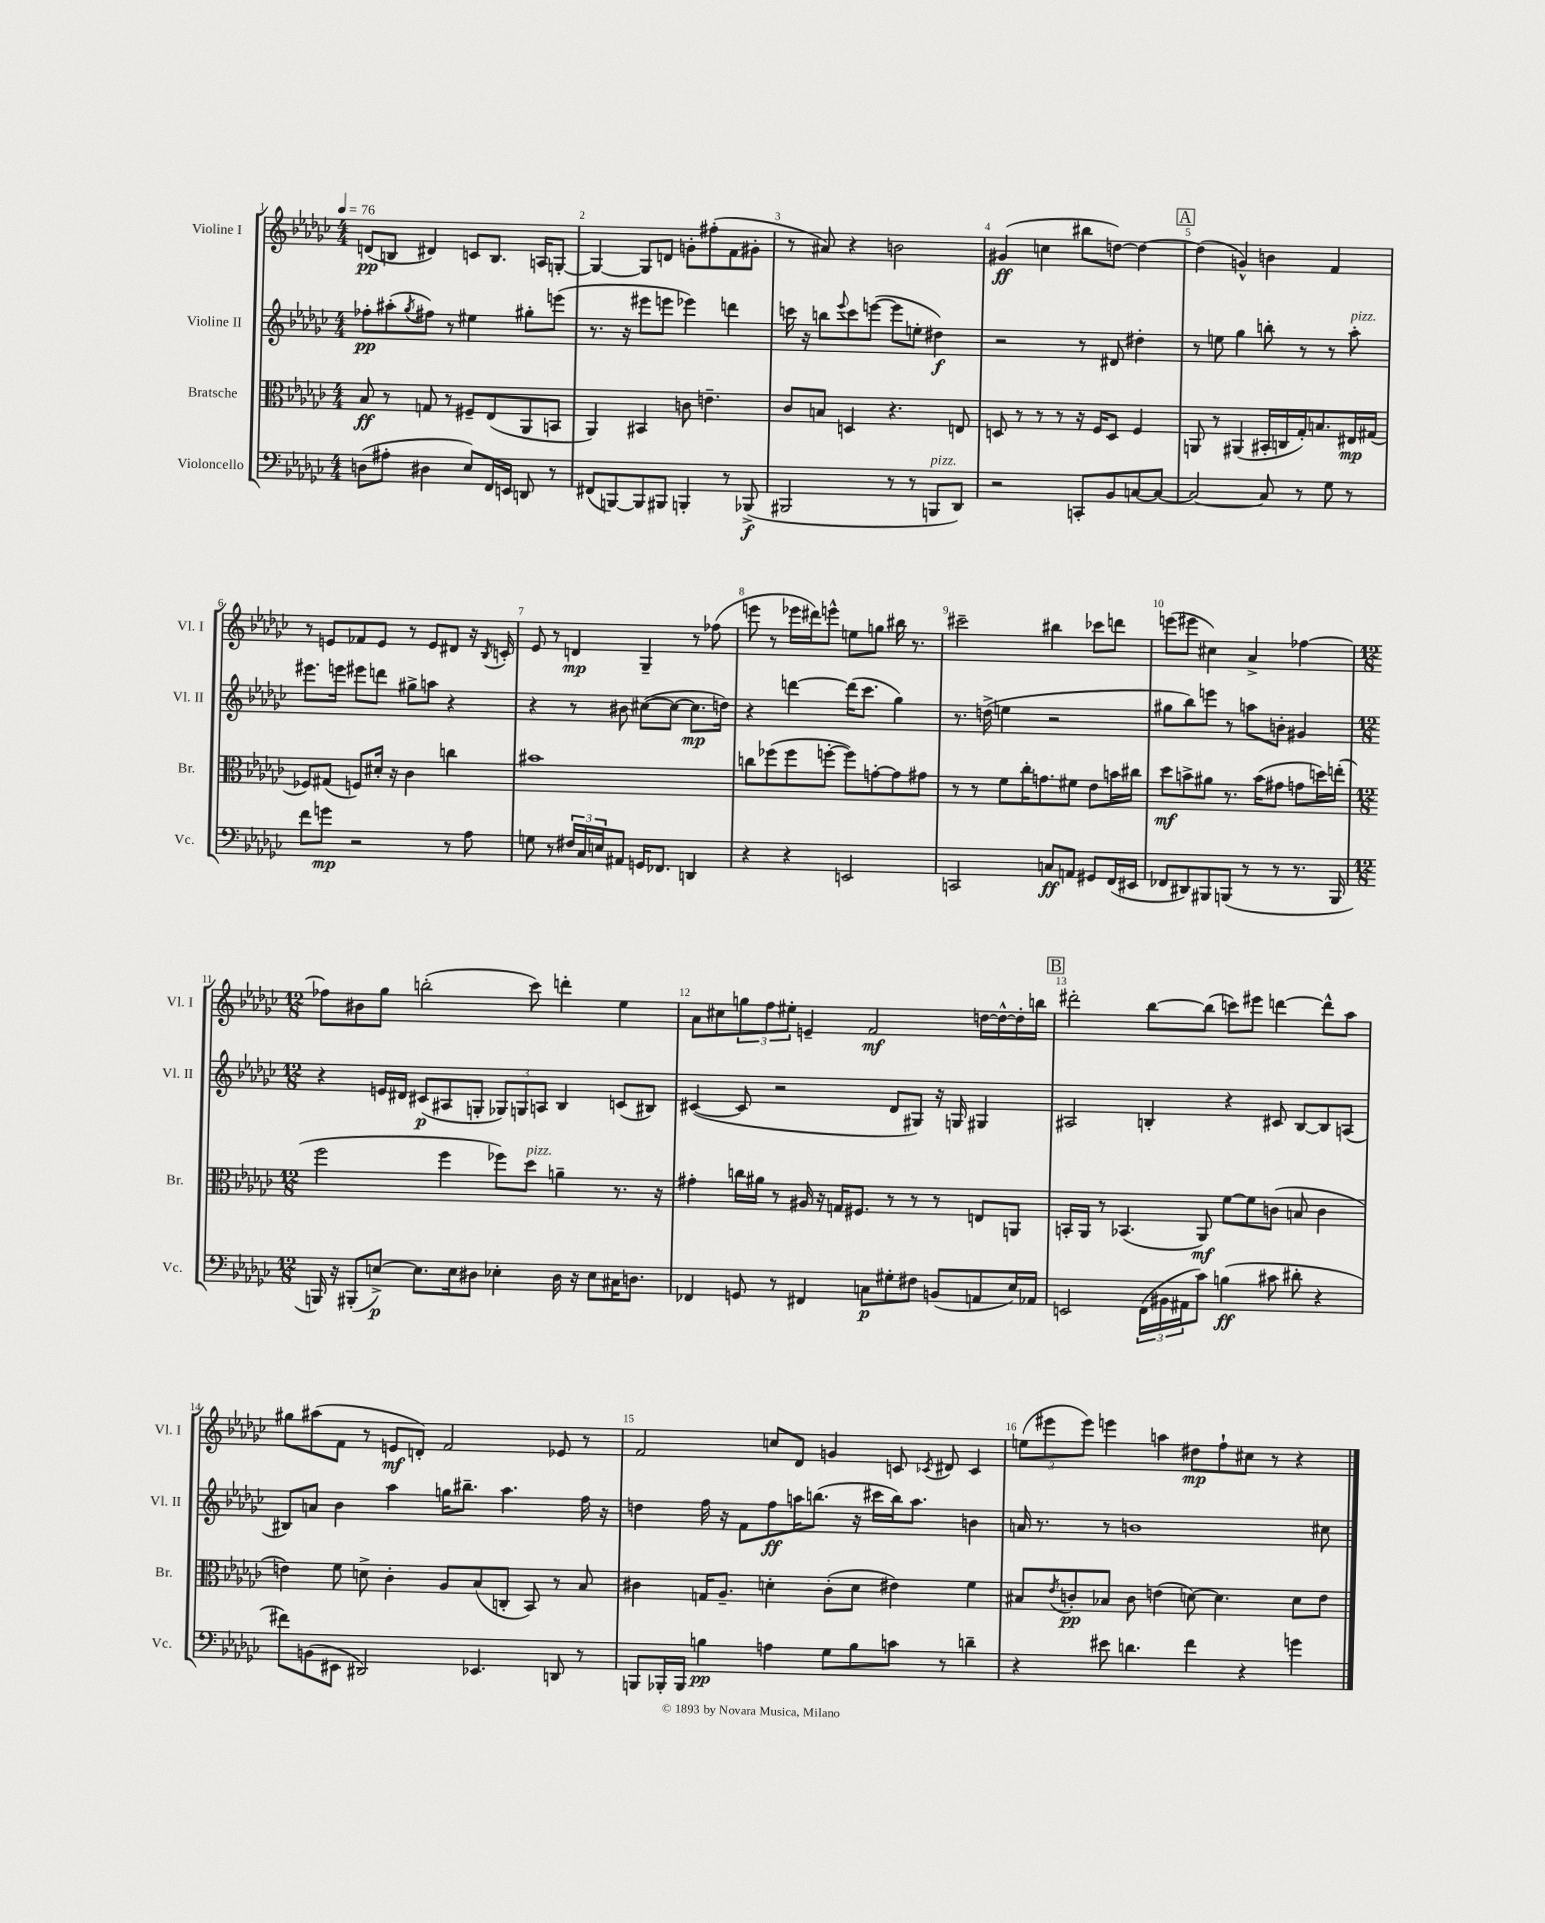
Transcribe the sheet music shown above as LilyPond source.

<<
\new StaffGroup <<
\new Staff = "s0" \with { instrumentName = "Violine I" shortInstrumentName = "Vl. I" } {
    \clef treble \key ges \major \numericTimeSignature \time 4/4 \tempo 4 = 76
    d'8\pp( b8 dis'4) c'8 b8. a16 g8~-. |
    g4~ g8 d'8 g'8-. fis''8-.( f'8 gis'8-. |
    r8 ais'8) r4 b'2 |
    gis'4\ff( c''4 bis''8 d''8~) d''4~ |
    \mark \markup { \box "A" } d''4( g'4-^) b'4 f'4 |
    r8 e'8 fes'8 e'8 r8 e'8 dis'8 r16 \acciaccatura { bes8 } c'16-. |
    ees'8 r8 d'4\mp ges4-- r8 fes''8( |
    e'''8 r8 ees'''16 dis'''16) e'''8-^ e''8 g''8 bis''16 r8. |
    cis'''2-- bis''4 ces'''8 d'''8 |
    e'''8( eis'''8 cis''4) aes'4-> fes''4~ |
    \numericTimeSignature \time 12/8 fes''8 bis'8 ges''8 b''2-.( ces'''8) d'''4-. ees''4 |
    aes'8 cis''8 \tuplet 3/2 { g''8 f''8 eis''8-. } e'4-- f'2\mf d''16~ d''16~-^ d''16-. b''16 |
    \mark \markup { \box "B" } dis'''2-. bes''8~ bes''8( c'''8) eis'''8 d'''4~ d'''8-^ aes''8 |
    gis''8 ais''8( f'8 r8 e'8\mf d'8-.) f'2 ees'8 r8 |
    f'2 c''8 des'8 g'4 c'8 \acciaccatura { ces'8 } dis'8 ces'4 |
    \tuplet 3/2 { e''8( eis'''8 eis'''8) } e'''4 a''4 dis''8\mp f''8-! cis''8 r8 r4 \bar "|." |
}
\new Staff = "s1" \with { instrumentName = "Violine II" shortInstrumentName = "Vl. II" } {
    \clef treble \key ges \major \numericTimeSignature \time 4/4
    fes''8-.\pp ais''8-.( \acciaccatura { ges''8 } fis''8) r8 eis''4 gis''8-. e'''8( |
    r8. r16 eis'''8 e'''8 ees'''4) d'''4 |
    c'''16 r16 b''8 \appoggiatura { ees'''8 } c'''8 e'''8~( e'''8 e''8-. dis''4\f) |
    r2 r8 dis'8 dis''4-. |
    \mark \markup { \box "A" } r8 e''8 ges''4 b''8-. r8 r8 aes''8-.^\markup { \italic "pizz." } |
    eis'''8. e'''16 eis'''8 d'''8 gis''8-> a''8 r4 |
    r4 r8 bis'8 cis''8~( cis''8~ cis''8.\mp d''16) |
    r4 d'''4~ d'''16( ces'''8. ges''4) |
    r8. d''16->( e''4 r2 |
    gis''8 bes''8) e'''8 r8 a''8 b'8-. gis'4 |
    \numericTimeSignature \time 12/8 r4 e'16 dis'16 cis'8\p( ais8 g8-. \tuplet 3/2 { ges8) g8 a8 } bes4 c'8( bis8) |
    cis'4~( cis'8 r2 des'8 gis8) r16 g16 gis4 |
    \mark \markup { \box "B" } ais2 b4-. r4 cis'8 b8~ b8 a8( |
    bis8) a'8 bes'4 aes''4 g''16 bis''8.-- aes''4. f''16 r16 |
    d''4 f''16 r16 f'8 f''8\ff a''16 b''8.( r16 cis'''16 b''16) a''8. b'4 |
    a'16 r8. r8 b'1 cis''8 \bar "|." |
}
\new Staff = "s2" \with { instrumentName = "Bratsche" shortInstrumentName = "Br." } {
    \clef alto \key ges \major \numericTimeSignature \time 4/4
    bes8\ff r8 g8 r8 fis8-- ees8( aes,8 b,8 |
    aes,4) bis,4 c'8 e'4.-- |
    ces'8 b8 d4 r4. e8 |
    d8 r8 r8 r8 r16 f16 d8 f4 |
    \mark \markup { \box "A" } a,8 r8 ais,4( bis,16-. c16 ges16-.) b8. eis16\mp gis16( |
    fes8) gis8( f8) dis'16-. r16 ces'4 c''4 |
    bis'1 |
    c''8 fes''8( fes''8 f''8~-. f''8) g'8~-. g'8 gis'8 |
    r8 r8 f'8 ces''16-. g'8. fis'8 ees'8 b'16 cis''16 |
    des''8\mf b'8-> ais'8 r8. b'16( gis'8 g'8 d''16) e''16-.( |
    \numericTimeSignature \time 12/8 f''2 f''4 fes''8) des''8^\markup { \italic "pizz." } a'4-- r8. r16 |
    gis'4-. c''16 ais'16 r8 ais16 r16 g16 fis8. r8 r8 r8 e8 a,8 |
    \mark \markup { \box "B" } b,16-. aes,16 r8 bes,4.( aes,8\mf) f'8~ f'8 c'8( b8 c'4 |
    e'4) f'8 d'8-> ces'4-. aes8 bes8( c8-. bes,8) r8 bes8 |
    cis'4 g16 aes8.-- d'4-. cis'8-.( d'8 eis'4) f'4 |
    bis8 \acciaccatura { ees'8 } c'8-.\pp bes8 c'8 e'4( d'8~) d'4. d'8 e'8 \bar "|." |
}
\new Staff = "s3" \with { instrumentName = "Violoncello" shortInstrumentName = "Vc." } {
    \clef bass \key ges \major \numericTimeSignature \time 4/4
    d8( ais8-. dis4 ees8) f,16 e,16 d,8 r8 |
    fis,8( b,,8~) b,,8 bis,,8 b,,4-. r8 bes,,8->\f( |
    bis,,2 r8 r8 b,,8^\markup { \italic "pizz." } des,8) |
    r2 c,8-. bes,8 c8~ c8~ |
    \mark \markup { \box "A" } c2~ c8 r8 ges8 r8 |
    f'8 g'8\mp r2 r8 aes8 |
    g8 r8 \tuplet 3/2 { fis16 ces16 e16 } ais,8 g,16 fes,8. d,4 |
    r4 r4 e,2 |
    c,2 c8\ff a,8 gis,8 f,16( eis,16 |
    fes,8 dis,8) bis,,8 b,,8( r8 r8 r8. b,,16 |
    \numericTimeSignature \time 12/8 b,,16) r16 bis,,8-.( e8~->\p) e8. e16 dis8 ees4-. dis16 r16 ees8 cis16 d8. |
    fes,4 g,8 r8 fis,4 c8\p gis8-. fis8 b,8( a,8 ees16) aes,16 |
    \mark \markup { \box "B" } e,2 \tuplet 3/2 { f,16( bis,16 ais,16 } ces'8) b4\ff( cis'8 dis'8-. r4 |
    fis'8) b,8( eis,8 dis,2) ees,4. d,8 r8 |
    b,,8 bes,,16-. bes,,16 b4\pp a4 ges8 b8 c'8 r8 d'4-- |
    r4 eis'8 d'4. f'4 r4 g'4 \bar "|." |
}
>>
>>
\layout { \context { \Score \override BarNumber.break-visibility = ##(#f #t #t) barNumberVisibility = #all-bar-numbers-visible } }
